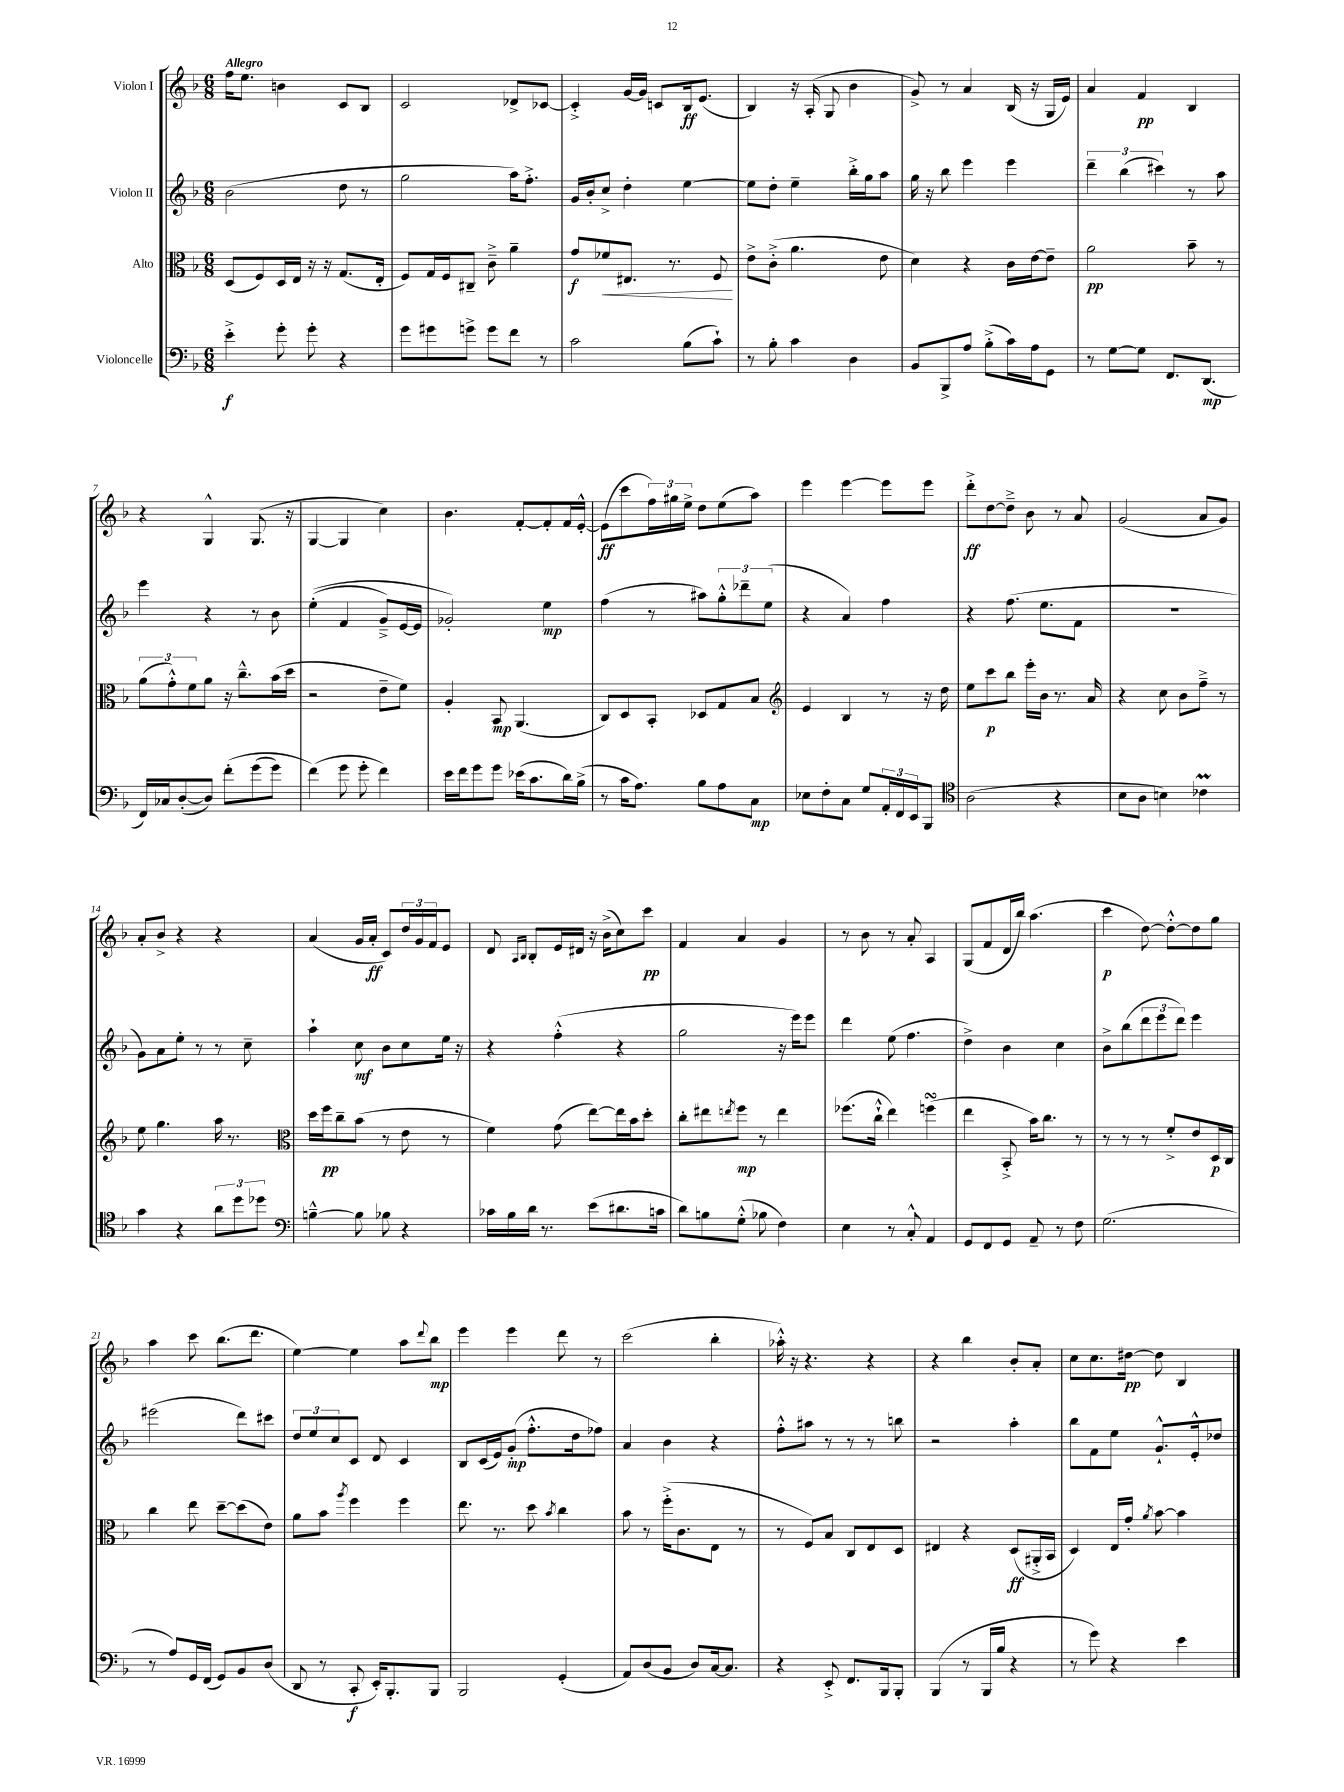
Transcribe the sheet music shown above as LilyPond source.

<<
\new StaffGroup <<
\new Staff = "s0" \with { instrumentName = "Violon I" } {
    \clef treble \key f \major \numericTimeSignature \time 6/8 \tempo "Allegro"
    f''16 e''8. b'4 c'8 bes8 |
    c'2 des'8-> ces'8~ |
    ces'4-.-> g'16~ g'16 c'8 bes16\ff e'8.( |
    bes4) r16 a16-.( g8 bes'4 |
    g'8->) r8 a'4 bes16( r16 g16 e'16) |
    a'4 f'4\pp bes4 |
    r4 g4-^ g8.( r16 |
    g4~ g4 c''4) |
    bes'4. f'8~-. f'8-. f'16 e'16~-.-^ |
    e'8\ff( c'''8 \tuplet 3/2 { f''16) gis''16 e''16-> } d''8 e''8( a''8) |
    e'''4 e'''4~ e'''8 e'''8 |
    d'''8-.->\ff d''8~ d''8---> bes'8 r8 a'8 |
    g'2( a'8 g'8) |
    a'8-. bes'8-> r4 r4 |
    a'4( g'16 a'16-.\ff c'8) \tuplet 3/2 { d''16 g'16 f'16 } e'8 |
    d'8 \grace { a16 bes16 } bes8-. e'16 dis'16 r16 bes'16->( c''8) c'''8\pp |
    f'4 a'4 g'4 |
    r8 bes'8 r8 a'8-. a4 |
    g8( f'8 d'16 bes''16) a''4.( |
    c'''4\p d''8~) d''8~-.-^ d''8 g''8 |
    a''4 c'''8 bes''8.( d'''8. |
    e''4~) e''4 a''8 \appoggiatura { d'''8 } bes''8\mp |
    e'''4 e'''4 d'''8 r8 |
    c'''2( bes''4-. |
    aes''16-.-^) r16 r4. r4 |
    r4 bes''4 bes'8-. a'8-. |
    c''8 c''8. dis''16~\pp dis''8 bes4 \bar "|." |
}
\new Staff = "s1" \with { instrumentName = "Violon II" } {
    \clef treble \key f \major \numericTimeSignature \time 6/8
    bes'2( d''8 r8 |
    g''2 a''16) f''8.-.-> |
    g'16 bes'16-. c''8-> d''4-. e''4~ |
    e''8 d''8-. e''4-- bes''16-.-> g''16 a''8 |
    g''16 r16 bes''8 e'''4 e'''4 |
    \tuplet 3/2 { d'''4-- bes''4( cis'''4) } r8 a''8 |
    e'''4 r4 r8 bes'8 |
    e''4-.(\( f'4 g'8--->) e'16~ e'16 |
    ges'2-.\) e''4\mp |
    f''4( r8 ais''8) \tuplet 3/2 { g''8-.-^ des'''8-- e''8( } |
    r4 a'4) f''4 |
    r4 f''8.( e''8. f'8 |
    R2. |
    g'8) a'8 e''8-. r8 r8 c''8-- |
    a''4-! c''8\mf bes'8 c''8 e''16 r16 |
    r4 f''4-.-^( r4 |
    g''2 r16 e'''16) e'''8 |
    d'''4 e''8( f''4. |
    d''4->) bes'4 c''4 |
    bes'8-> bes''8( \tuplet 3/2 { d'''8 e'''8 d'''8) } e'''4 |
    eis'''2( d'''8) cis'''8 |
    \tuplet 3/2 { d''8 e''8 c''8 } c'8 d'8 c'4 |
    bes8 c'16( e'16) g'8-.\mp( f''8.-.-^ d''16 fes''8) |
    a'4 bes'4 r4 |
    f''8-.-^ ais''8 r8 r8 r8 b''8 |
    r2 a''4-. |
    bes''8 f'8 e''8 g'8.-!-^ e'16-.-^ des''8 \bar "|." |
}
\new Staff = "s2" \with { instrumentName = "Alto" } {
    \clef alto \key f \major \numericTimeSignature \time 6/8
    d8( f8) d16 e16 r16 r16 g8.( e16-. |
    f8) g16 f16 cis8-- c'8---> a'4-- |
    g'8\f fes'8\< eis8. r8. f8\! |
    e'8-> c'8-.->( a'4. e'8 |
    d'4) r4 c'16 e'16~ e'8-- |
    a'2\pp bes'8-- r8 |
    \tuplet 3/2 { a'8( g'8-.-^) f'8 } a'8 r16 c''8.---^ bes'16( d''16 |
    r2 e'8-- f'8) |
    a4-. bes,8\mp a,4.( |
    c8) d8 bes,8-. des8 g8 bes8 |
    \clef treble e'4 bes4 r8 r16 d''16 |
    e''8 c'''8\p bes''8 e'''16-. bes'16 r8. a'16 |
    r4 c''8 bes'8 f''8---> r8 |
    e''8 g''4. a''16 r8. |
    \clef alto d''16 f''16\pp c''8-- bes'8( r8 e'8 r8 |
    f'4) g'8( e''8~) e''16 bes'16 d''8-. |
    c''8-. eis''8 \acciaccatura { e''8 } f''8\mp r8 e''4 |
    fes''8.( c''16-!-^ e''4) f''4\turn( |
    e''4 bes,8-.-> bes'16) c''8. r8 |
    r8 r8 r8 f'8-.-> e'8 d16\p c16 |
    c''4 e''8 d''8~-- d''8( e'8) |
    a'8 bes'8 \acciaccatura { a''8 } f''4 f''4 |
    e''8. r8. d''8 \acciaccatura { bes'8 } c''4 |
    bes'8 r8 f''16-.->( c'8. e8 r8 |
    r8 f8) bes8 c8 e8 d8 |
    eis4 r4 d8\ff( ais,16-.-> bes,16 |
    d4) e16 g'16-. \acciaccatura { a'8 } bes'8~ bes'4 \bar "|." |
}
\new Staff = "s3" \with { instrumentName = "Violoncelle" } {
    \clef bass \key f \major \numericTimeSignature \time 6/8
    e'4-.->\f g'8-. g'8-. r4 |
    g'8 gis'8 g'8-> g'8 f'8 r8 |
    c'2 bes8( c'8-!) |
    r8 bes8-. c'4 d4 |
    bes,8 bes,,8-> a8 bes8-.->( c'16) a16 g,8 |
    r8 g8~ g8 f,8. d,8.\mp( |
    f,16) ces16 d8~-.( d8) f'8-.\( g'8( g'8) |
    f'4(\) g'8 g'8-. f'4) |
    e'16 f'16 g'8 g'8 ees'16( c'8. d'16) bes16->( |
    r8 c'16 a8.) bes8 a8 c8\mp |
    ees8 f8-. c8 g8 \tuplet 3/2 { a,16-. f,16 e,16 } bes,,8 |
    \clef tenor a2( r4 |
    bes8 a8 b4) ces'4\prall |
    g'4 r4 \tuplet 3/2 { a'8 d''8 des''8 } |
    \clef bass b4~---^ b8 bes8 r4 |
    ces'16 bes16 d'16 r8. e'8( dis'8. c'16 |
    d'8) b8 g8-.-^( bes8 f4) |
    e4 r8 c8-.-^ a,4 |
    g,8 f,8 g,8 a,8-- r8 f8 |
    g2.( |
    r8 a8) g,16 f,16( g,8) bes,8 d8( |
    d,8 r8 c,8-.\f e,16-.) bes,,8.-. bes,,8 |
    bes,,2 g,4-.( |
    a,8) d8( bes,8 d8) c16~ c8. |
    r4 e,8-.-> f,8. bes,,16 bes,,8-. |
    bes,,4( r8 bes,,16 bes16 r4 |
    r8 g'8) r4 e'4 \bar "|." |
}
>>
>>
